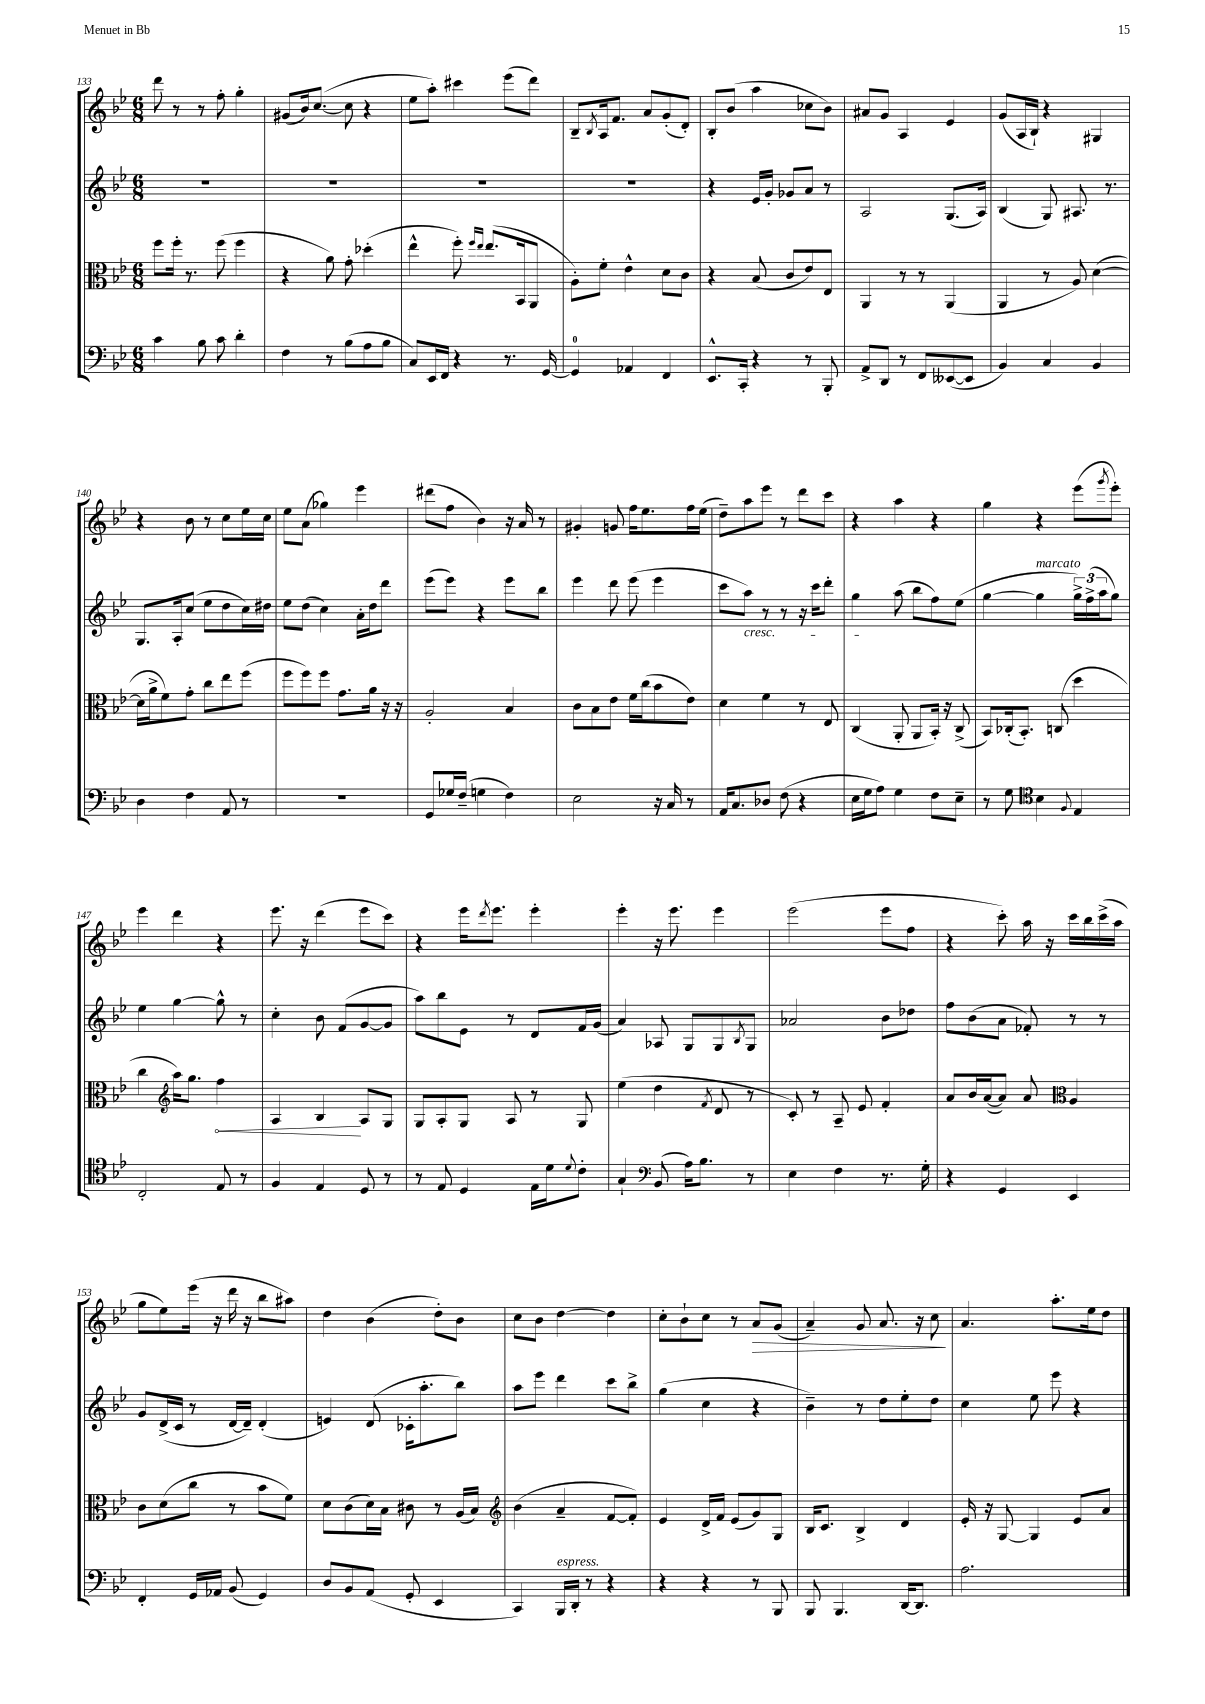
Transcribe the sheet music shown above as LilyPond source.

<<
\new StaffGroup <<
\new Staff = "s0" {
    \clef treble \key bes \major \numericTimeSignature \time 6/8
    d'''8 r8 r8 f''8-. g''4-. |
    gis'8( bes'16) c''8.~( c''8 r4 |
    ees''8 a''8-.) cis'''4 ees'''8( d'''8) |
    bes8-- \acciaccatura { bes8 } a16 f'8. a'8 g'8-.( d'8-.) |
    bes8-. bes'8( a''4 ces''8 bes'8) |
    ais'8 g'8 a4 ees'4 |
    g'8( a16 bes16-!) r4 gis4 |
    r4 bes'8 r8 c''8 ees''16 c''16 |
    ees''8 a'8( ges''4) ees'''4 |
    dis'''8( f''8 bes'4) r16 a'16 r8 |
    gis'4-. g'8 f''16 ees''8. f''16 ees''16( |
    d''8--) a''8 ees'''8 r8 d'''8 c'''8 |
    r4 a''4 r4 |
    g''4 r4 ees'''8( \acciaccatura { g'''8 } ees'''8-.) |
    ees'''4 d'''4 r4 |
    ees'''8. r16 d'''4( ees'''8 c'''8) |
    r4 ees'''16 \acciaccatura { d'''8 } ees'''8. ees'''4-. |
    ees'''4-. r16 ees'''8. ees'''4 |
    ees'''2( ees'''8 f''8 |
    r4 c'''8-.) a''16 r16 c'''16 bes''16 c'''16->( a''16 |
    g''8 ees''8) ees'''16( r16 d'''16 r16 bes''8 ais''8) |
    d''4 bes'4( d''8-.) bes'8 |
    c''8 bes'8 d''4~ d''4 |
    c''8-. bes'8-! c''8 r8 a'8\> g'8( |
    a'4--) g'8 a'8. r16 c''8\! |
    a'4. a''8.-. ees''16 d''8 \bar "|." |
}
\new Staff = "s1" {
    \clef treble \key bes \major \numericTimeSignature \time 6/8
    R2. |
    R2. |
    R2. |
    R2. |
    r4 ees'16 g'16-. ges'8 a'8 r8 |
    a2 g8.( a16) |
    bes4( g8) ais8. r8. |
    g8. a16-. c''8( ees''8 d''8 c''16) dis''16 |
    ees''8 d''8( c''4) a'16-. d''16 d'''8 |
    ees'''8( ees'''8) r4 ees'''8 bes''8 |
    ees'''4 d'''8 ees'''8( ees'''4 |
    c'''8 a''8\cresc) r8 r8 r16 c'''16 d'''8-. |
    g''4\! a''8( bes''8 f''8) ees''8( |
    g''4~ g''4^\markup { \italic "marcato" } \tuplet 3/2 { g''16->) f''16->( a''16 } g''8) |
    ees''4 g''4~ g''8-^ r8 |
    c''4-. bes'8 f'8( g'8~ g'8 |
    a''8) bes''8 ees'8 r8 d'8 f'16 g'16( |
    a'4) aes8 g8 g8 \acciaccatura { bes8 } g8 |
    aes'2 bes'8 des''8 |
    f''8 bes'8( a'8 fes'8-.) r8 r8 |
    g'8 d'16->( c'16 r8 d'16~ d'16--) d'4-.( |
    e'4) d'8( ces'16-. a''8.-. bes''8) |
    a''8 ees'''8 d'''4 c'''8 bes''8-> |
    g''4( c''4 r4 |
    bes'4--) r8 d''8 ees''8-. d''8 |
    c''4 ees''8 ees'''8 r4 \bar "|." |
}
\new Staff = "s2" {
    \clef alto \key bes \major \numericTimeSignature \time 6/8
    f''8 f''16-. r8. f''8( f''4 |
    r4 a'8) g'8-. des''4-.( |
    ees''4-^ f''8-.) \grace { f''16 ees''16 } ees''8.( bes,16 a,8 |
    a8-.) f'8-. ees'4-^ d'8 c'8 |
    r4 bes8( c'8 ees'8) ees8 |
    a,4 r8 r8 a,4( |
    a,4 r8 a8) d'4~( |
    d'16 a'16-> f'8) g'8-. c''8 ees''8 f''8( |
    f''8 f''8) f''8 g'8. a'16 r16 r16 |
    a2-. bes4 |
    c'8 bes8 ees'8 f'16 c''16( bes'8 ees'8) |
    d'4 f'4 r8 ees8 |
    c4( a,8-. a,8 bes,16-.) r16 c8->( |
    bes,8) ces16-.( bes,8.-.) c8( d''4 |
    c''4 \clef treble a''16) g''8. \once \override Hairpin.circled-tip = ##t f''4\< |
    a4 bes4\! a8 g8 |
    g8 a8-. g8 a8 r8 g8 |
    ees''4( d''4 \acciaccatura { f'8 } d'8 r8 |
    c'8-.) r8 a8-- ees'8 f'4-. |
    a'8 bes'16 a'16~( a'8) a'8 \clef alto a4 |
    c'8 d'8( c''8 r8 bes'8 f'8) |
    d'8 c'8( d'16) bes16 cis'8 r8 a16( bes16) |
    \clef treble bes'4( a'4-- f'8~ f'8-.) |
    ees'4 d'16-> f'16 ees'8( g'8) g8 |
    bes16 c'8. bes4-> d'4 |
    ees'16-. r16 g8~ g4 ees'8 a'8 \bar "|." |
}
\new Staff = "s3" {
    \clef bass \key bes \major \numericTimeSignature \time 6/8
    c'4 bes8 c'8 d'4-. |
    f4 r8 bes8( a8 bes8 |
    c8) ees,16 f,16 r4 r8. g,16~ |
    g,4-0 aes,4 f,4 |
    ees,8.-^ c,16-. r4 r8 bes,,8-. |
    a,8-> d,8 r8 f,8 eeses,8~( eeses,8 |
    bes,4) c4 bes,4 |
    d4 f4 a,8 r8 |
    R2. |
    g,8 ges16 f16--( g4 f4) |
    ees2 r16 c16 r8 |
    a,16 c8. des8 f8( r4 |
    ees16 g16 a8) g4 f8 ees8-- |
    r8 g8 \clef tenor bes4 \appoggiatura { f8 } ees4 |
    c2-. ees8 r8 |
    f4 ees4 d8 r8 |
    r8 ees8 d4 ees16 d'16 \appoggiatura { d'8 } c'8-. |
    g4-! \clef bass bes,8( a16) bes8. r8 |
    ees4 f4 r8. g16-. |
    r4 g,4 ees,4 |
    f,4-. g,16 aes,16 bes,8( g,4) |
    d8 bes,8 a,8( g,8-. ees,4 |
    c,4) bes,,16^\markup { \italic "espress." } d,16-. r8 r4 |
    r4 r4 r8 bes,,8 |
    bes,,8 bes,,4. d,16~ d,8. |
    a2. \bar "|." |
}
>>
>>
\layout { \context { \Score currentBarNumber = #133 } }
